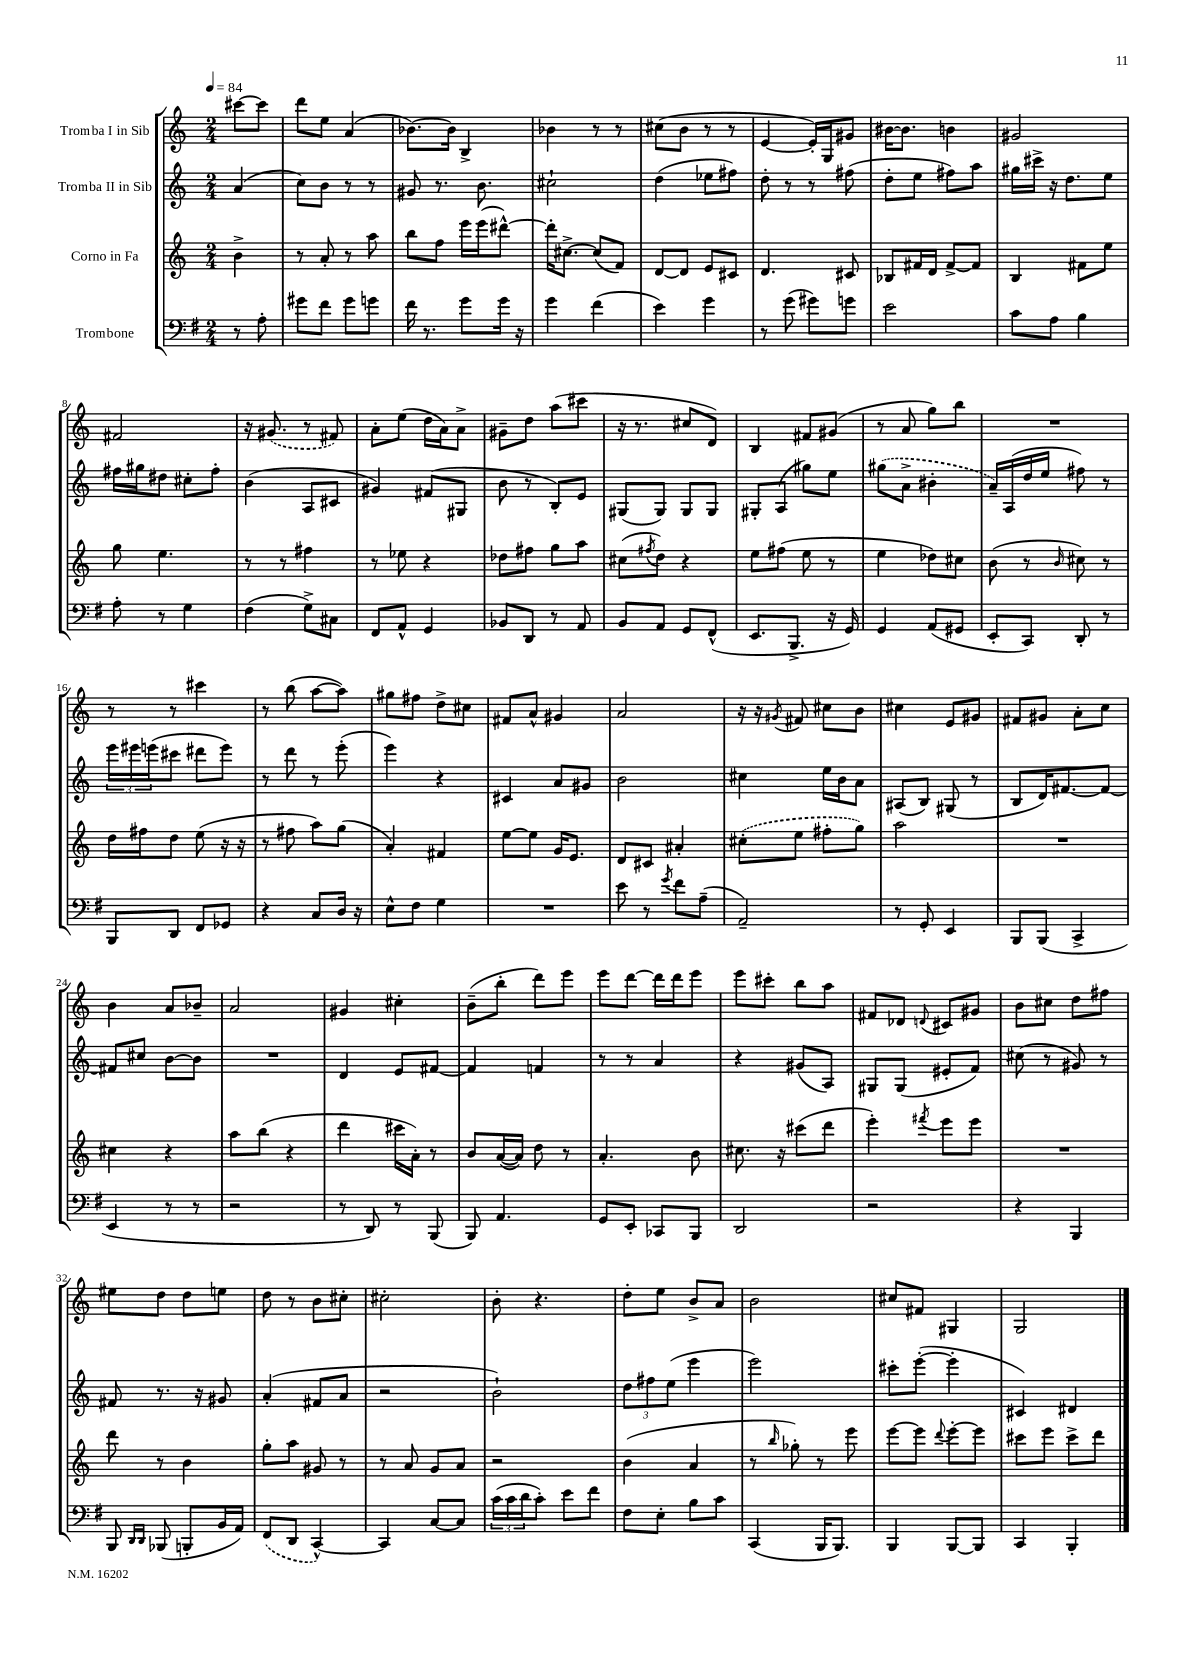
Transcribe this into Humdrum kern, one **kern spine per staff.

**kern	**kern	**kern	**kern
*staff4	*staff3	*staff2	*staff1
*clefF4	*clefG2	*clefG2	*clefG2
*k[f#]	*k[]	*k[]	*k[]
*M2/4	*M2/4	*M2/4	*M2/4
*MM84	*MM84	*MM84	*MM84
8r	4b^	(4a	[8ccc#
8A'	.	.	8ccc#]
=	=	=	=
8g#	8r	8cc)	8ddd
8f#	8a'	8b	8ee
8g#	8r	8r	(4a
8g	8aa	8r	.
=	=	=	=
16f#	8bb	8g#	[8.b-)
8.r	.	.	.
.	8ff	8.r	.
.	.	.	16b-]
8g	16eee	.	4B^
.	(16eee	8.b	.
16g	[8ddd#^^)	.	.
16r	.	.	.
=	=	=	=
4g	16ddd#']	2cc#`	4b-
.	[8.cc#^	.	.
(4f#	(8cc#]	.	8r
.	8f)	.	8r
=	=	=	=
4e)	[8d	(4dd	(8cc#
.	8d]	.	8b
4g	8e	8ee-	8r
.	8c#	8ff#)	8r
=	=	=	=
8r	4.d	8dd'	[4e
(8g	.	8r	.
8g#)	.	8r	16e'])
.	.	.	16G
8g	8c#	(8ff#	8g#
=	=	=	=
2e	8B-	8dd'	[16b#
.	.	.	8.b#]
.	16f#	8ee	.
.	16d	.	.
.	[8f#^	8ff#)	4b
.	8f#]	8aa	.
=	=	=	=
8c	4B	16gg#	2g#
.	.	16ccc#^	.
8A	.	16r	.
.	.	8.dd	.
4B	8f#	.	.
.	8ee	8ee	.
=	=	=	=
8A'	8gg	16ff#	2f#
.	.	16gg#	.
8r	4.ee	8dd#	.
4G	.	8cc#'	.
.	.	8ff#'	.
=	=	=	=
(4F#	8r	(4b	16r
.	.	.	(8.g#
.	8r	.	.
8G^)	4ff#	8A	8r
8C#	.	8c#	8f#)
=	=	=	=
8FF#	8r	4g#)	8a'
8AA^^	8ee-	.	(8ee
4GG	4r	(8f#	16dd
.	.	.	16a)
.	.	8G#	8a^
=	=	=	=
8BB-	8dd-	8b	8g#~
8DD	8ff#	8r	8dd
8r	8gg	8B')	(8aa
8AA	8aa	8e	8ccc#
=	=	=	=
8BB	(8cc#	(8G#	16r
.	.	.	8.r
.	8qff#	.	.
8AA	8dd)	8G#)	.
8GG	4r	8G#	8cc#
(8FF#^^	.	8G#	8d)
=	=	=	=
8.EE	8ee	8G#'	4B
.	(8ff#	(8A	.
8.BBB^	.	.	.
.	8ee	8gg#)	8f#
16r	8r	8ee	(8g#
16GG)	.	.	.
=	=	=	=
4GG	4ee	(8gg#	8r
.	.	8a^	8a
(8AA	8dd-)	4b#'	8gg)
8GG#	8cc#	.	8bb
=	=	=	=
8EE'	(8b	16a~)	2r
.	.	(16A	.
8CC)	8r	16dd	.
.	.	16ee	.
.	16qqb	.	.
8DD'	8cc#)	8ff#)	.
8r	8r	8r	.
=	=	=	=
8BBB	16dd	24eee	8r
.	.	24eee#	.
.	16ff#	.	.
.	.	(24eee	.
8DD	8dd	8ccc#	8r
8FF#	(8ee	8ddd#	4ccc#
8GG-	16r	8eee)	.
.	16r	.	.
=	=	=	=
4r	8r	8r	8r
.	8ff#	8ddd	(8bb
8C	8aa)	8r	[8aa
16D	(8gg	(8eee'	8aa])
16r	.	.	.
=	=	=	=
8E^^	4a')	4eee)	8gg#
8F#	.	.	8ff#
4G	4f#	4r	8dd^
.	.	.	8cc#
=	=	=	=
2r	[8ee	4c#	8f#
.	8ee]	.	8a^^
.	16g	8a	4g#
.	8.e	.	.
.	.	8g#	.
=	=	=	=
8e	8d	2b	2a
8r	8c#	.	.
8qg	.	.	.
8f#	4a#'	.	.
(8A~	.	.	.
=	=	=	=
2AA~)	(8cc#'	4cc#	16r
.	.	.	16r
.	.	.	8qg#
.	8ee	.	8f#
.	8ff#'	16ee	8cc#
.	.	16b	.
.	8gg)	8a	8b
=	=	=	=
8r	2aa	(8A#	4cc#
8GG'	.	8B)	.
4EE	.	(8G#	8e
.	.	8r	8g#
=	=	=	=
8BBB	2r	8B	8f#
(8BBB	.	16d)	8g#
.	.	[8.f#	.
4CC^	.	.	8a'
.	.	8f#_	8cc
=	=	=	=
4EE	4cc#	8f#]	4b
.	.	8cc#	.
8r	4r	[8b	8a
8r	.	8b]	8b-~
=	=	=	=
2r	8aa	2r	2a
.	(8bb	.	.
.	4r	.	.
=	=	=	=
8r	4ddd	4d	4g#
8DD)	.	.	.
8r	16ccc#	8e	4cc#'
.	16a')	.	.
(8BBB	8r	[8f#	.
=	=	=	=
8BBB)	8b	4f#]	(8b~
4.AA	([16a	.	8bb'
.	16a])	.	.
.	8dd	4f	8ddd)
.	8r	.	8eee
=	=	=	=
8GG	4.a'	8r	8eee
8EE'	.	8r	[8ddd
8CC-	.	4a	16ddd]
.	.	.	16ddd
8BBB	8b	.	8eee
=	=	=	=
2DD	8.cc#	4r	8eee
.	.	.	8ccc#'
.	16r	.	.
.	(8ccc#	(8g#	8bb
.	8ddd	8A)	8aa
=	=	=	=
2r	4eee')	8G#	8f#
.	.	(8G#	8d-
.	8qfff#	.	8qqd
.	8eee	8e#'	8c#
.	8eee	8f)	8g#
=	=	=	=
4r	2r	(8cc#	8b
.	.	8r	8cc#
4BBB	.	8g#)	8dd
.	.	8r	8ff#
=	=	=	=
8BBB	8ddd	8f#	8ee#
16qqDD	.	.	.
16qqDD	.	.	.
(8BBB-	8r	8.r	8dd
8BBB'	4b	.	8dd
.	.	16r	.
16BB	.	8g#	8ee
16AA)	.	.	.
=	=	=	=
(8FF#	8gg'	(4a'	8dd
8DD	8aa	.	8r
[4CC^^)	8g#	8f#	8b
.	8r	8a	8cc#'
=	=	=	=
4CC]	8r	2r	2cc#'
.	8a	.	.
[8C	8g	.	.
8C]	8a	.	.
=	=	=	=
(24c	2r	2b`)	8b'
24c	.	.	.
24d	.	.	.
8c')	.	.	4.r
8e	.	.	.
8f#	.	.	.
=	=	=	=
8F#	(4b	12dd	8dd'
.	.	12ff#	.
8E'	.	.	8ee
.	.	(12ee	.
8B	4a	4eee	8b^
8c	.	.	8a
=	=	=	=
(4CC	8r	2eee)	2b
.	16qqbb	.	.
.	8gg-')	.	.
16BBB	8r	.	.
8.BBB)	.	.	.
.	8eee	.	.
=	=	=	=
4BBB	[8eee	8ccc#'	8cc#
.	8eee]	([8eee'	8f#
.	8qqddd	.	.
[8BBB	[8eee'	4eee']	4G#
8BBB]	8eee]	.	.
=	=	=	=
4CC	8ccc#	4c#)	2G
.	8eee	.	.
4BBB'	8ccc#^	4d#	.
.	8ddd	.	.
==	==	==	==
*-	*-	*-	*-
